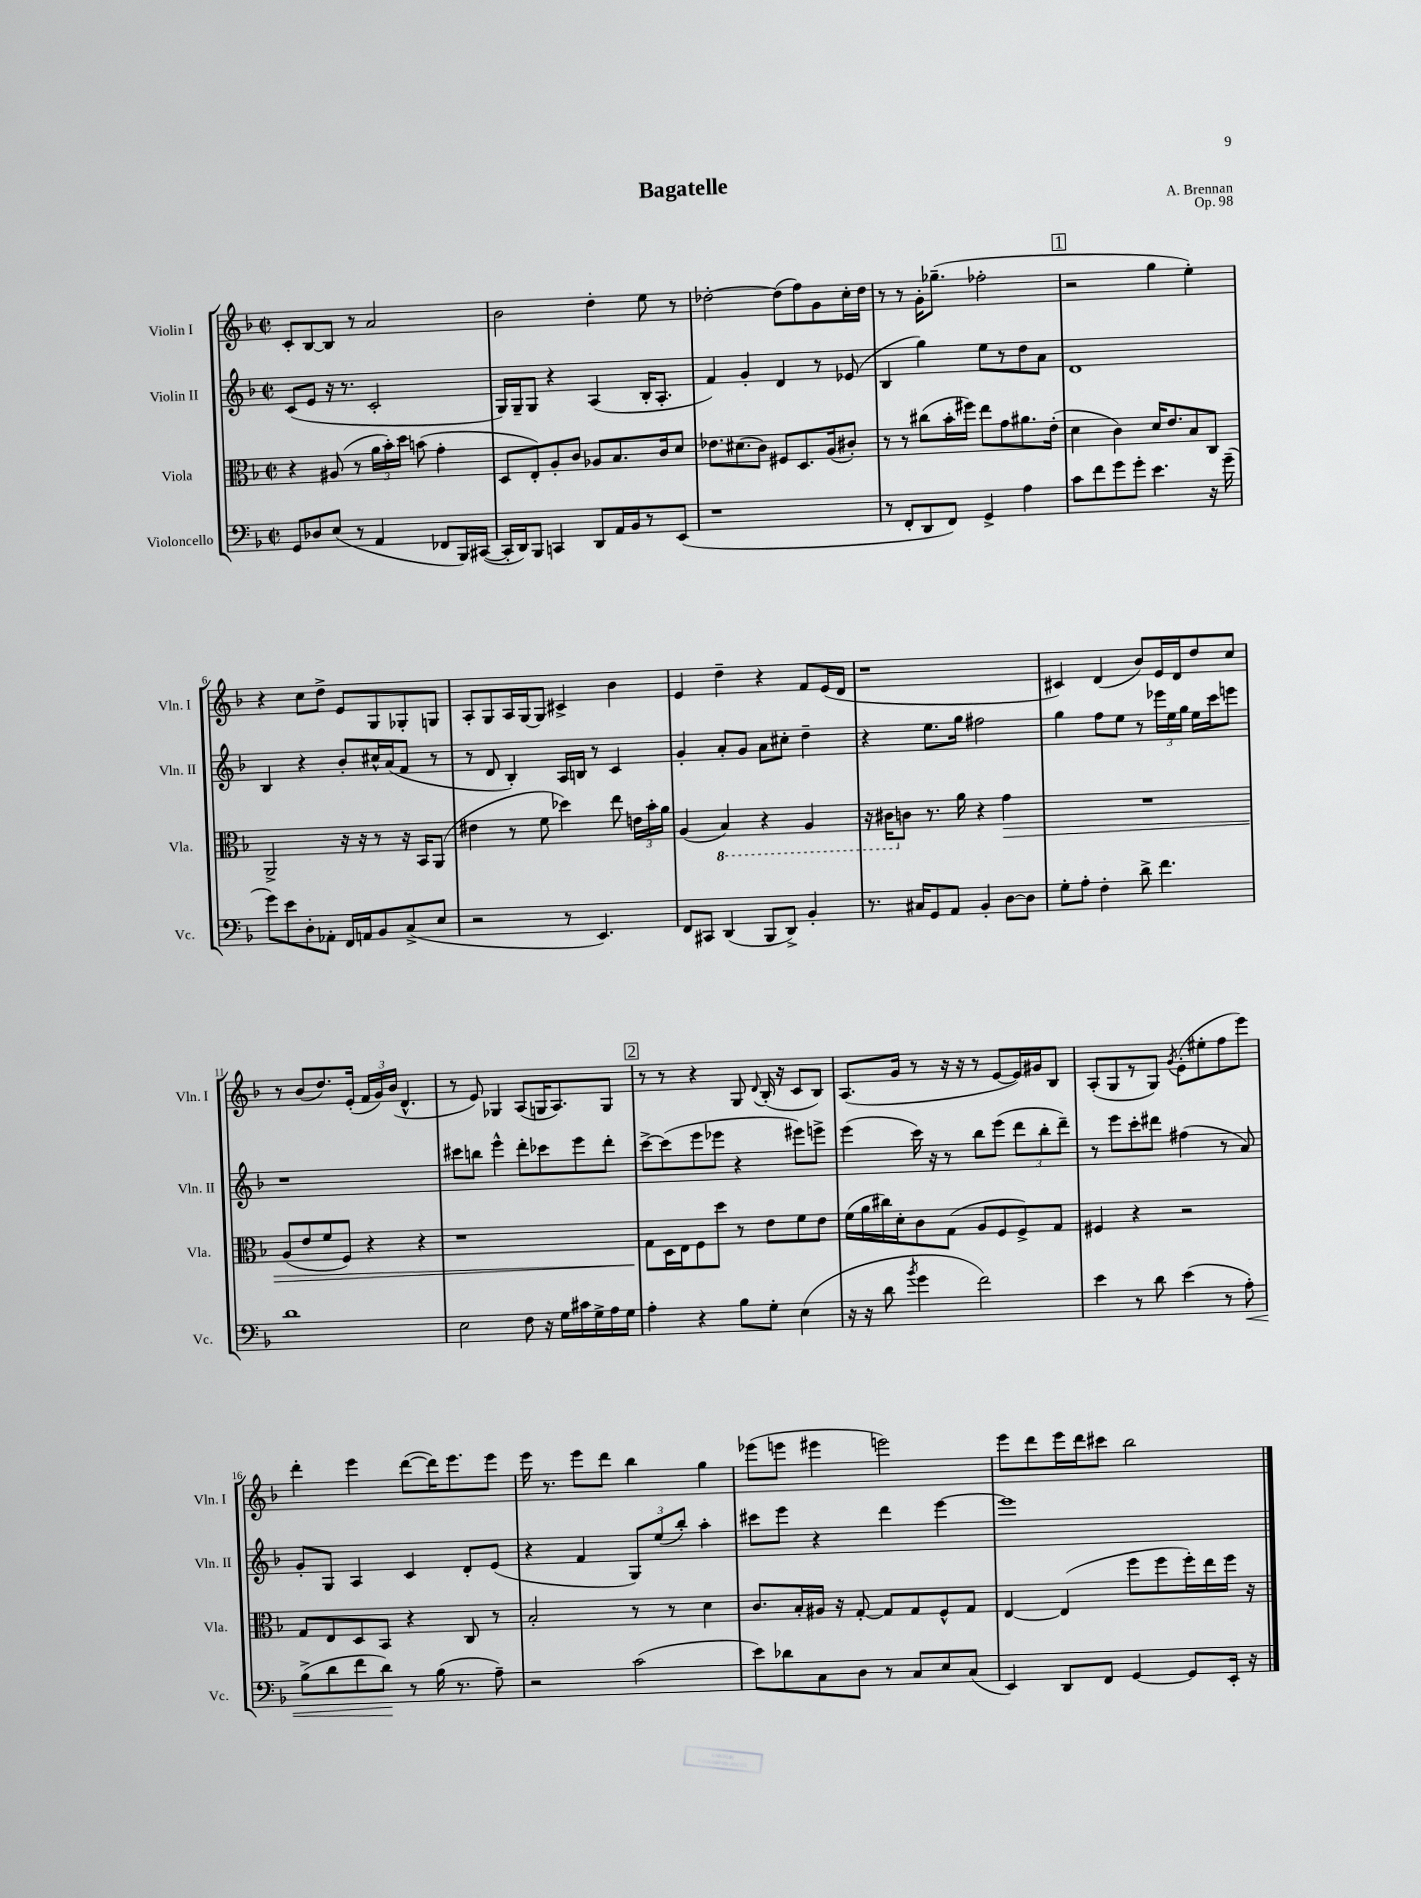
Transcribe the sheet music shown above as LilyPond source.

\header { title = "Bagatelle" composer = "A. Brennan" opus = "Op. 98" }
<<
\new StaffGroup <<
\new Staff = "s0" \with { instrumentName = "Violin I" shortInstrumentName = "Vln. I" } {
    \clef treble \key f \major \defaultTimeSignature \time 2/2
    \autoBeamOff c'8[-. bes8~ bes8] r8 a'2 |
    bes'2 d''4-. e''8 r8 |
    des''2~-. des''8[( f''8) g'8 c''16-. des''16] |
    r8 r8 g'16[-. ges''8.]--( fes''2-. |
    \mark \markup { \box "1" } r2 g''4 e''4-.) |
    r4 c''8[ d''8]-> e'8[ g8 ges8-. g8] |
    a8[-. g8 a16 g16~ g8] cis'4-> bes'4 |
    e'4 d''4-- r4 f'8[ e'16( d'16] |
    r1 |
    cis'4) d'4( bes'8[) e'16 d'16 d''8 c''8] |
    r8 bes'8[( d''8.) e'16]-.( \tuplet 3/2 { f'16[ g'16) bes'16]( } d'4.-^ |
    r8 e'8) ges4 a8[( g16 a8.) g8] |
    \mark \markup { \box "2" } r8 r8 r4 g8 \appoggiatura { d'8 } bes16-.( r16 c'8[ bes8]) |
    a8.[( g'16] r8 r16 r16 r8 e'8[~ e'16) gis'16 bes8] |
    a8[-.( g8 r8 g8]) \acciaccatura { g'8 } e'8[-.( eis''8-. f''8 e'''8]) |
    d'''4-. e'''4 d'''8[~( d'''16) e'''8. e'''8] |
    e'''16 r8. e'''8[ d'''8] bes''4 g''4 |
    ees'''8[( e'''8] eis'''4 e'''2) |
    e'''8[ d'''8 e'''16 d'''16 cis'''8] bes''2 \bar "|." |
}
\new Staff = "s1" \with { instrumentName = "Violin II" shortInstrumentName = "Vln. II" } {
    \clef treble \key f \major \defaultTimeSignature \time 2/2
    \autoBeamOff c'8[( e'8] r16 r8. c'2-. |
    g16[) g16-- g8] r4 a4( bes16[-. a8.]-. |
    f'4) g'4-. d'4 r8 ees'8( |
    bes4 g''4) e''8[ r8 d''8 a'8] |
    \mark \markup { \box "1" } d'1 |
    bes4 r4 bes'8[-. cis''16-^ a'16( f'8] r8 |
    r8 d'8 bes4-.) a16[ b16] r8 c'4 |
    g'4-. a'8[-. g'8] a'8[ cis''8]-. d''4-- |
    r4 e''8.[ g''16] fis''2 |
    g''4 f''8[ e''8] r8 \tuplet 3/2 { ees'''16[ e''16 g''16] } e''16[ c'''16 e'''8] |
    r1 |
    cis'''8[ b''8] e'''4-^ d'''8[-. ces'''8 e'''8 d'''8]-. |
    \mark \markup { \box "2" } c'''8[~-> c'''8( e'''8 ees'''8] r4 eis'''8[) e'''8]-> |
    e'''4( c'''16) r16 r8 bes''8[ e'''8]( \tuplet 3/2 { d'''8[ bes''8-. d'''8]--) } |
    r8 e'''8[ c'''8-. dis'''8] fis''4( r8 a'8) |
    g'8[-. g8] a4 c'4 d'8[-. e'8]( |
    r4 f'4 \tuplet 3/2 { g8[) e''8( bes''8]-.) } a''4-. |
    cis'''8[ e'''8] r4 d'''4 e'''4~ |
    e'''1 \bar "|." |
}
\new Staff = "s2" \with { instrumentName = "Viola" shortInstrumentName = "Vla." } {
    \clef alto \key f \major \defaultTimeSignature \time 2/2
    \autoBeamOff r4 ais8( r8 \tuplet 3/2 { a'16[ bes'16-.) d''16] } b'8( g'4-. |
    d8[ e8-.) a8-. c'8] aes8[ bes8. c'16 d'8] |
    ees'8.[ dis'8.( c'8]) fis8[ d8. a16( cis'8]-.) |
    r8 r8 cis''8[( bes'16-. fis''16]) e''8[ g'8 ais'8. e'16]-.( |
    \mark \markup { \box "1" } d'4 c'4) d'16[ e'8. bes8 c8] |
    a,2-> r16 r16 r8 r16 bes,16[ a,8]( |
    eis'4 r8 f'8 des''4) e''8 \tuplet 3/2 { e'16[ bes'16-. a'16] } |
    a4( \ottava #-1 bes,4) r4 a,4 |
    r16 cis16[ \ottava #0 c'!8] r8. a'16 r4 g'4\> |
    R1 |
    a8[( e'8 f'8 f8]) r4 r4 |
    r1 |
    \mark \markup { \box "2" } g8[\! d16 e16 f8 d''8] r8 e'8[ f'8 e'8] |
    f'16[( a'16 cis''16) d'16-. c'8 g8]( a8[ f8 f8->) g8] |
    fis4 r4 r2 |
    g8[ e8 d8 bes,8] r4 c8 r8 |
    bes2-. r8 r8 d'4 |
    c'8.[ bes16-. ais16] r16 g8~-. g8[ g8 f8-^ g8] |
    e4~ e4( f''8[ f''8 f''16-.) e''16 f''16] r16 \bar "|." |
}
\new Staff = "s3" \with { instrumentName = "Violoncello" shortInstrumentName = "Vc." } {
    \clef bass \key f \major \defaultTimeSignature \time 2/2
    \autoBeamOff g,8[ des8 e8]( r8 a,4 fes,8[ bes,,16) cis,16]~( |
    cis,16[-. d,16) bes,,8] c,4 d,8[ a,16 bes,16 r8 e,8]( |
    r1 |
    r8 f,8[-. d,8 f,8]) g,4-> a4 |
    \mark \markup { \box "1" } c'8[ f'8 g'8 g'8]-. e'4. r16 g'16--( |
    g'8[) e'8 d8-. aes,8]-. f,16[ a,16 bes,8 c8->( e8] |
    r2 r8 e,4.) |
    f,8[ cis,8] d,4( bes,,8[ d,8]->) bes,4-. |
    r8. cis16[ g,8 a,8] bes,4-. d8[~ d8] |
    g8[-. a8]-. f4-. d'8-> f'4. |
    d'1 |
    e2 f8 r16 g16[ cis'16 g16-> a16 g16] |
    \mark \markup { \box "2" } a4-. r4 bes8[ g8]-. e4( |
    r16 r16 d'8 \acciaccatura { bes'8 } g'4 f'2) |
    e'4 r8 d'8 e'4( r8 a8-.\<) |
    bes8[->( d'8 f'8 d'8]\!) r8 bes16( r8. a8--) |
    r2 c'2( |
    e'8[) des'8 c8 d8] r8 c8[ e8 c8]( |
    e,4) d,8[ f,8] g,4~ g,8[ e,16]-. r16 \bar "|." |
}
>>
>>
